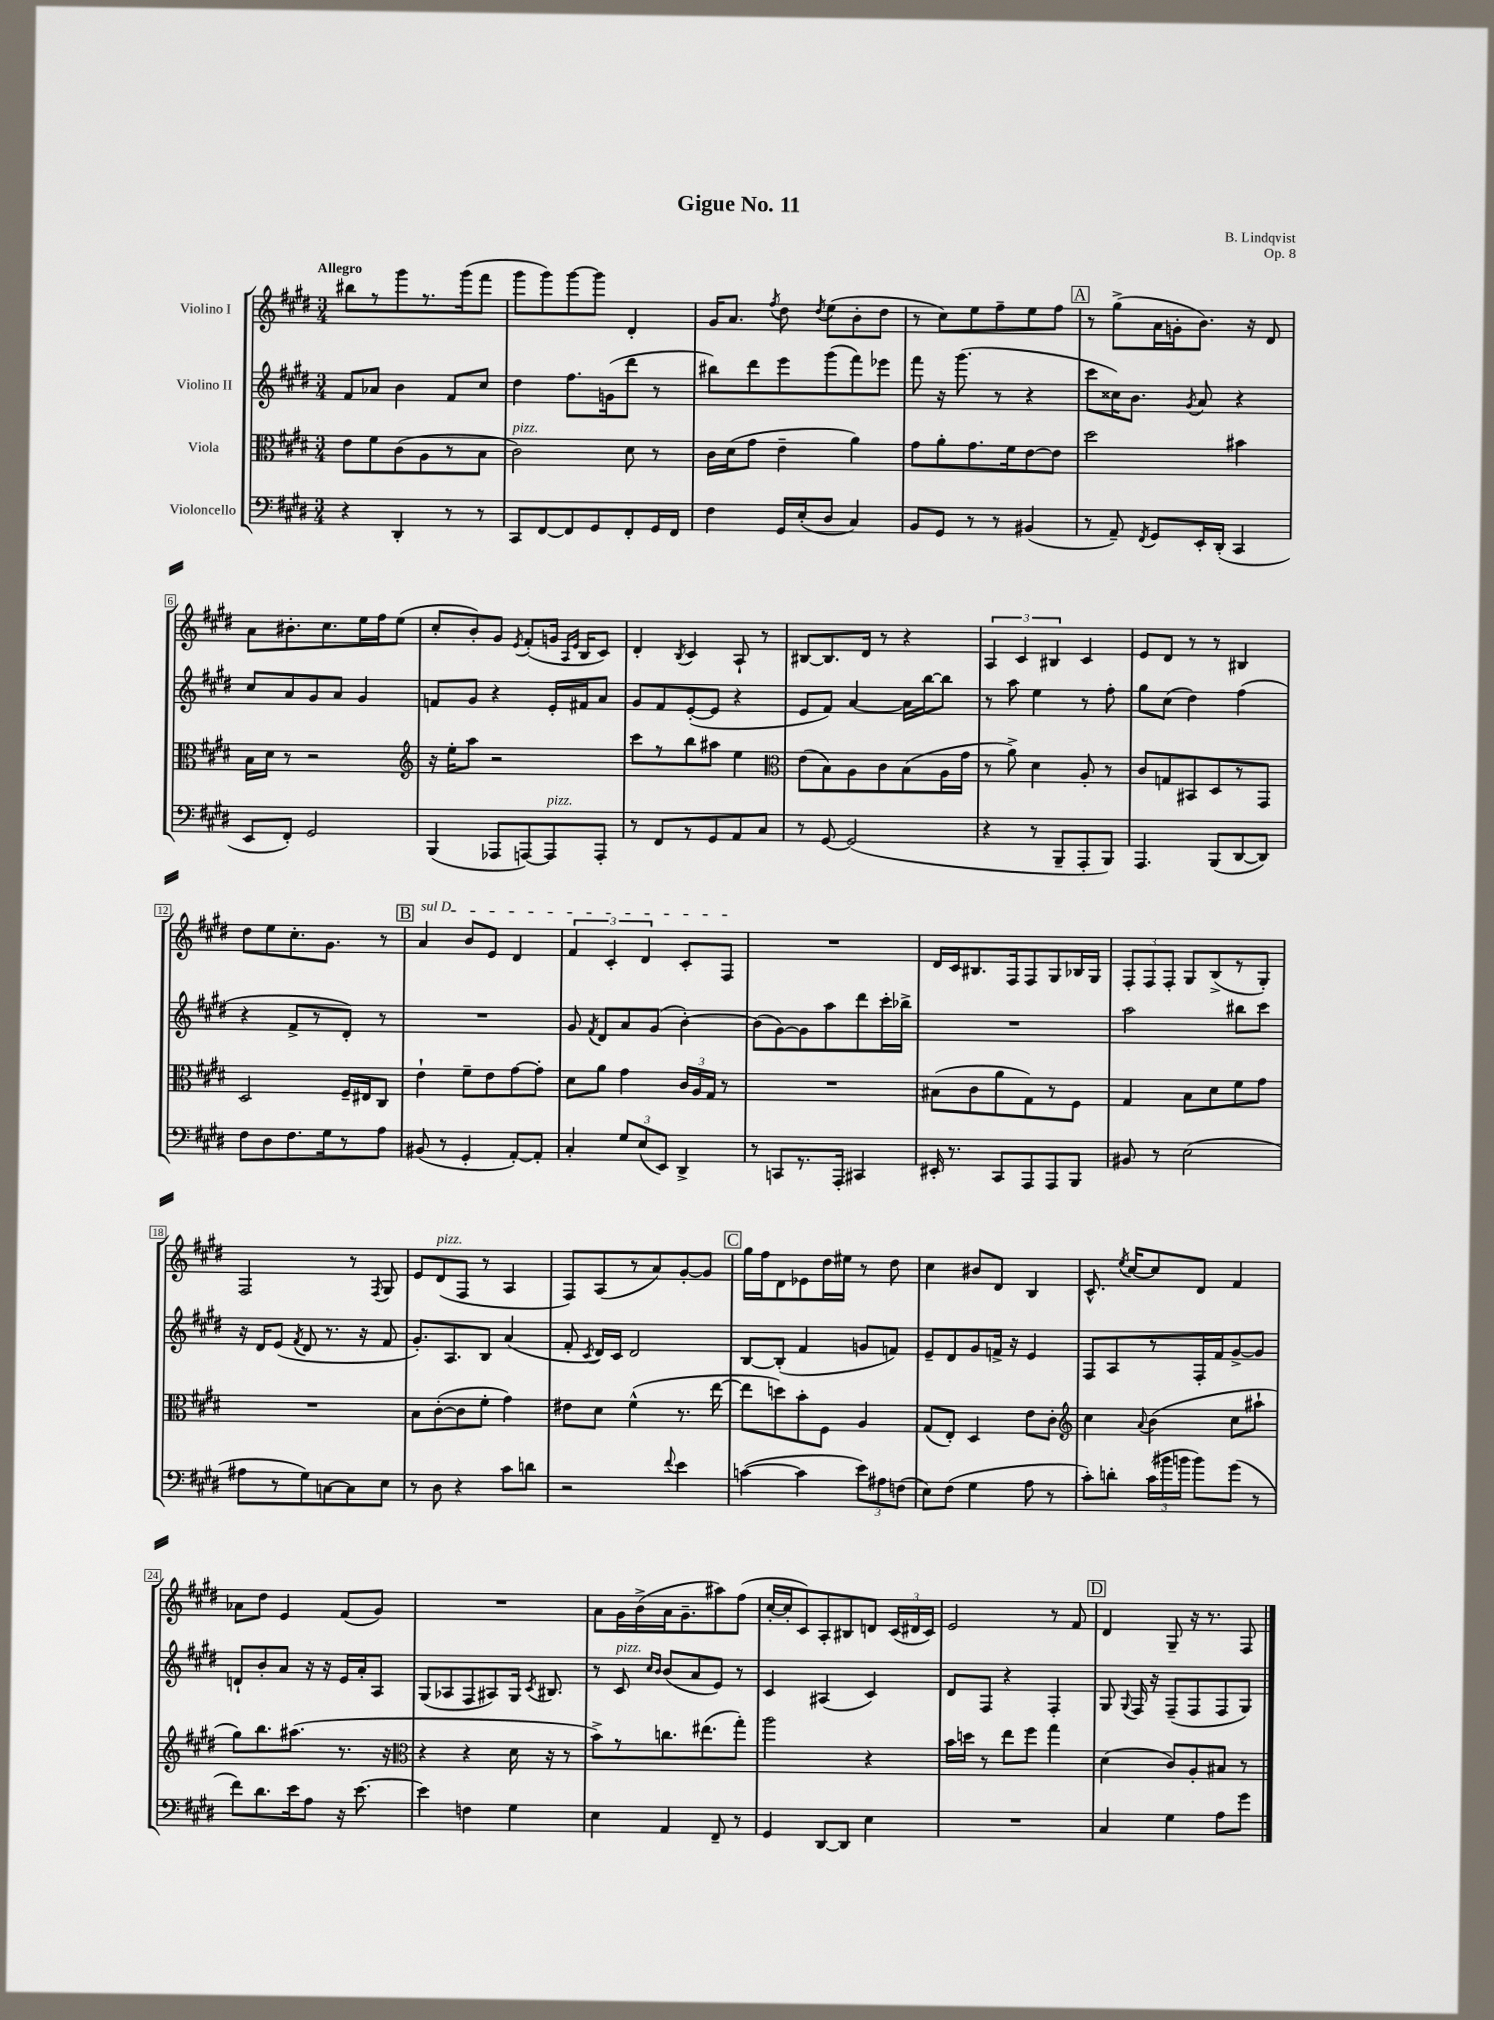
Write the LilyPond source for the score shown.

\header { title = "Gigue No. 11" composer = "B. Lindqvist" opus = "Op. 8" }
<<
\new StaffGroup <<
\new Staff = "s0" \with { instrumentName = "Violino I" } {
    \clef treble \key e \major \numericTimeSignature \time 3/4 \tempo "Allegro"
    \autoBeamOff bis''8[ r8 gis'''8 r8. gis'''16( fis'''8] |
    gis'''8[ gis'''8) gis'''8~ gis'''8] dis'4-. |
    gis'16[ a'8.] \acciaccatura { fis''8 } dis''8 \acciaccatura { dis''8 } e''8[( b'8-. dis''8] |
    r8 cis''8[) e''8 fis''8-- e''8 fis''8] |
    \mark \markup { \box "A" } r8 gis''8[->( a'16 g'16-. b'8.]) r16 dis'8 |
    a'8[ bis'8.-. cis''8. e''16 fis''16 e''8]( |
    cis''8[-. b'8-.) gis'8] \acciaccatura { e'8 } fis'8[-.( g'16] \grace { a16[ e'16] } b16[ cis'8]) |
    dis'4-. \acciaccatura { b8 } cis'4 a8-! r8 |
    bis8[~ bis8. dis'16] r8 r4 |
    \tuplet 3/2 { a4 cis'4 bis4 } cis'4 |
    e'8[ dis'8] r8 r8 bis4 |
    dis''8[ e''8 cis''8.-. gis'8.] r8 |
    \mark \markup { \box "B" } \once \override TextSpanner.bound-details.left.text = \markup { \italic "sul D" } a'4\startTextSpan b'8[ e'8] dis'4 |
    \tuplet 3/2 { fis'4 cis'4-. dis'4 } cis'8[-. fis8]\stopTextSpan |
    R2. |
    dis'16[ cis'16 bis8. fis16 fis8 gis8 bes16 gis16] |
    \tuplet 3/2 { fis8[-. fis8 fis8]-. } gis8[ b8->( r8 gis8]-.) |
    fis2 r8 \acciaccatura { fis8 } gis8 |
    e'8[ dis'8^\markup { \italic "pizz." }( fis8] r8 a4 |
    fis8[) a8( r8 a'8) gis'8~-. gis'8] |
    \mark \markup { \box "C" } gis''16[ fis''16 dis'8 ees'8 dis''16 eis''16] r8 dis''8 |
    cis''4 bis'8[ dis'8] b4 |
    cis'8.-^ \acciaccatura { e''8 } cis''16[~ cis''8 dis'8] fis'4 |
    aes'8[ dis''8] e'4 fis'8[( gis'8]) |
    R2. |
    a'8[ gis'16 b'16->( a'16 gis'8.-- ais''8) fis''8]( |
    cis''16[~-. cis''16-. cis'8) a8-. bis8 d'8] \tuplet 3/2 { cis'16[( dis'16 cis'16]) } |
    e'2 r8 fis'8 |
    \mark \markup { \box "D" } dis'4 gis8-- r16 r8. fis8 \bar "|." |
}
\new Staff = "s1" \with { instrumentName = "Violino II" } {
    \clef treble \key e \major \numericTimeSignature \time 3/4
    \autoBeamOff fis'8[ aes'8] b'4 fis'8[ cis''8] |
    dis''4 fis''8.[ g'16( dis'''8] r8 |
    bis''8[) dis'''8 e'''8 gis'''8( fis'''8) ees'''8] |
    fis'''8 r16 gis'''8.( r8 r4 |
    \mark \markup { \box "A" } cis'''8[ cisis''16) b'8.] \acciaccatura { gis'8 } a'8 r4 |
    cis''8[ a'8 gis'8 a'8] gis'4 |
    f'8[ gis'8] r4 e'16[-. fis'16 a'8] |
    gis'8[ fis'8 e'8~-.( e'8] r4 |
    e'8[ fis'8]) a'4~ a'16[ b''16~ b''8] |
    r8 a''8 e''4 r8 fis''8-. |
    gis''8[ cis''8]( dis''4) fis''4( |
    r4 fis'8[-> r8 dis'8]-.) r8 |
    \mark \markup { \box "B" } R2. |
    gis'8 \acciaccatura { fis'8 } dis'8[ a'8 gis'8]( b'4~-.) |
    b'8[( gis'8~) gis'8 a''8 dis'''8 cis'''16-. bes''16]-> |
    R2. |
    a''2 bis''8[ cis'''8] |
    r16 dis'16[ e'8]( \acciaccatura { fis'8 } dis'8 r8. r16 fis'8 |
    gis'8.[-.) a8. b8] a'4( |
    fis'8-. \acciaccatura { cis'8 } dis'16[) cis'16] dis'2 |
    \mark \markup { \box "C" } b8[~ b8]-.( fis'4 g'8[ f'8]) |
    e'8[-- dis'8 gis'8 f'16]-> r16 e'4 |
    fis8[ a8 r8 fis16-. fis'16 gis'8~-> gis'8] |
    d'8[-! b'8-. a'8] r16 r16 e'16[ a'16-. a8] |
    gis8[( aes8 fis8 ais8) gis16] \acciaccatura { cis'8 } bis8. |
    r8 cis'8^\markup { \italic "pizz." } \grace { cis''16[ b'16] } b'8[( a'8 e'8]) r8 |
    cis'4 ais4( cis'4) |
    dis'8[ fis8] r4 fis4-. |
    \mark \markup { \box "D" } gis8 \appoggiatura { gis8 } fis16 r16 fis8[--( fis8 fis8 gis8]) \bar "|." |
}
\new Staff = "s2" \with { instrumentName = "Viola" } {
    \clef alto \key e \major \numericTimeSignature \time 3/4
    \autoBeamOff e'8[ fis'8 cis'8( a8 r8 b8] |
    cis'2^\markup { \italic "pizz." }) dis'8 r8 |
    cis'16[ dis'16( gis'8] e'4-- a'4) |
    gis'8[ a'8-. gis'8. fis'16 e'8~ e'8] |
    \mark \markup { \box "A" } dis''2 bis'4 |
    b16[ dis'16] r8 r2 |
    \clef treble r16 e''16[-. a''8] r2 |
    cis'''8[ r8 b''8 ais''8] e''4 |
    \clef alto e'8[( b8) a8 cis'8 b8( a16 gis'16] |
    r8 a'8->) dis'4 a8-. r8 |
    cis'8[ g8 bis,8 dis8 r8 gis,8] |
    dis2 fis16[-- eis16 cis8] |
    \mark \markup { \box "B" } e'4-! fis'8[-- e'8 gis'8~ gis'8]-. |
    dis'8[ a'8] gis'4 \tuplet 3/2 { cis'16[ a16 gis16] } r8 |
    R2. |
    bis8[( cis'8 a'8 gis8) r8 fis8] |
    gis4 b8[ dis'8 fis'8 gis'8] |
    R2. |
    b8[ cis'8~-.( cis'8 fis'8]-. gis'4) |
    eis'8[ dis'8] fis'4-^( r8. e''16~ |
    \mark \markup { \box "C" } e''8[ d''8) b'8-. fis8] a4 |
    gis8[( e8]-.) dis4 e'8[ cis'8]-. |
    \clef treble cis''4 \appoggiatura { a'8 } b'4( cis''8[ ais''8]-! |
    gis''8[) b''8. ais''8.]( r8. r16 |
    \clef alto r4 r4 dis'16 r16 r8 |
    b'8[->) r8 c''8. eis''8.( gis''8]-.) |
    a''2 r4 |
    b'16[ d''16] r8 e''8[ fis''8] gis''4 |
    \mark \markup { \box "D" } dis'4( cis'8[) a8-. bis8] r8 \bar "|." |
}
\new Staff = "s3" \with { instrumentName = "Violoncello" } {
    \clef bass \key e \major \numericTimeSignature \time 3/4
    \autoBeamOff r4 dis,4-. r8 r8 |
    cis,8[ fis,8~ fis,8 gis,8 fis,8-. gis,16 fis,16] |
    fis4 gis,16[ e16-.( dis8] cis4) |
    b,8[ gis,8] r8 r8 bis,4( |
    \mark \markup { \box "A" } r8 a,8--) \acciaccatura { fis,8 } gis,8[ e,16-. dis,16]-.( cis,4 |
    e,8[ fis,8]-.) gis,2 |
    b,,4( aes,,8[ a,,8~) a,,8^\markup { \italic "pizz." } a,,8]-. |
    r8 fis,8[ r8 gis,8 a,8 cis8] |
    r8 gis,8~ gis,2( |
    r4 r8 b,,8[-- a,,8-. b,,8]) |
    a,,4. b,,8[( dis,8~ dis,8]) |
    fis8[ dis8 fis8. gis16 r8 a8] |
    \mark \markup { \box "B" } bis,8( r8 gis,4-. a,8[~-.) a,8]-. |
    cis4-. \tuplet 3/2 { gis8[ e8( e,8]) } dis,4-> |
    r8 c,8[ r8. a,,16]-. cis,4 |
    eis,16-. r8. cis,8[ a,,8 a,,8 b,,8] |
    bis,8 r8 e2( |
    ais8[ r8 gis8) c8~ c8 e8] |
    r8 dis8 r4 cis'8[ d'8] |
    r2 \appoggiatura { fis'8 } e'4 |
    \mark \markup { \box "C" } c'4~( c'4 \tuplet 3/2 { e'8[) ais8 f8]( } |
    e8[) fis8]( gis4 a8 r8 |
    cis'8[-.) d'8]-. \tuplet 3/2 { cis'16[( bis'16 b'16] } b'8[) gis'8]( r8 |
    fis'8[) dis'8. e'16 a8] r16 e'8.~ |
    e'4 f4 gis4 |
    e4 a,4 fis,8-- r8 |
    gis,4 dis,8[~ dis,8] e4 |
    R2. |
    \mark \markup { \box "D" } cis4 gis4 a8[ gis'8] \bar "|." |
}
>>
>>
\layout { \context { \Score \override BarNumber.stencil = #(make-stencil-boxer 0.1 0.3 ly:text-interface::print) } }
